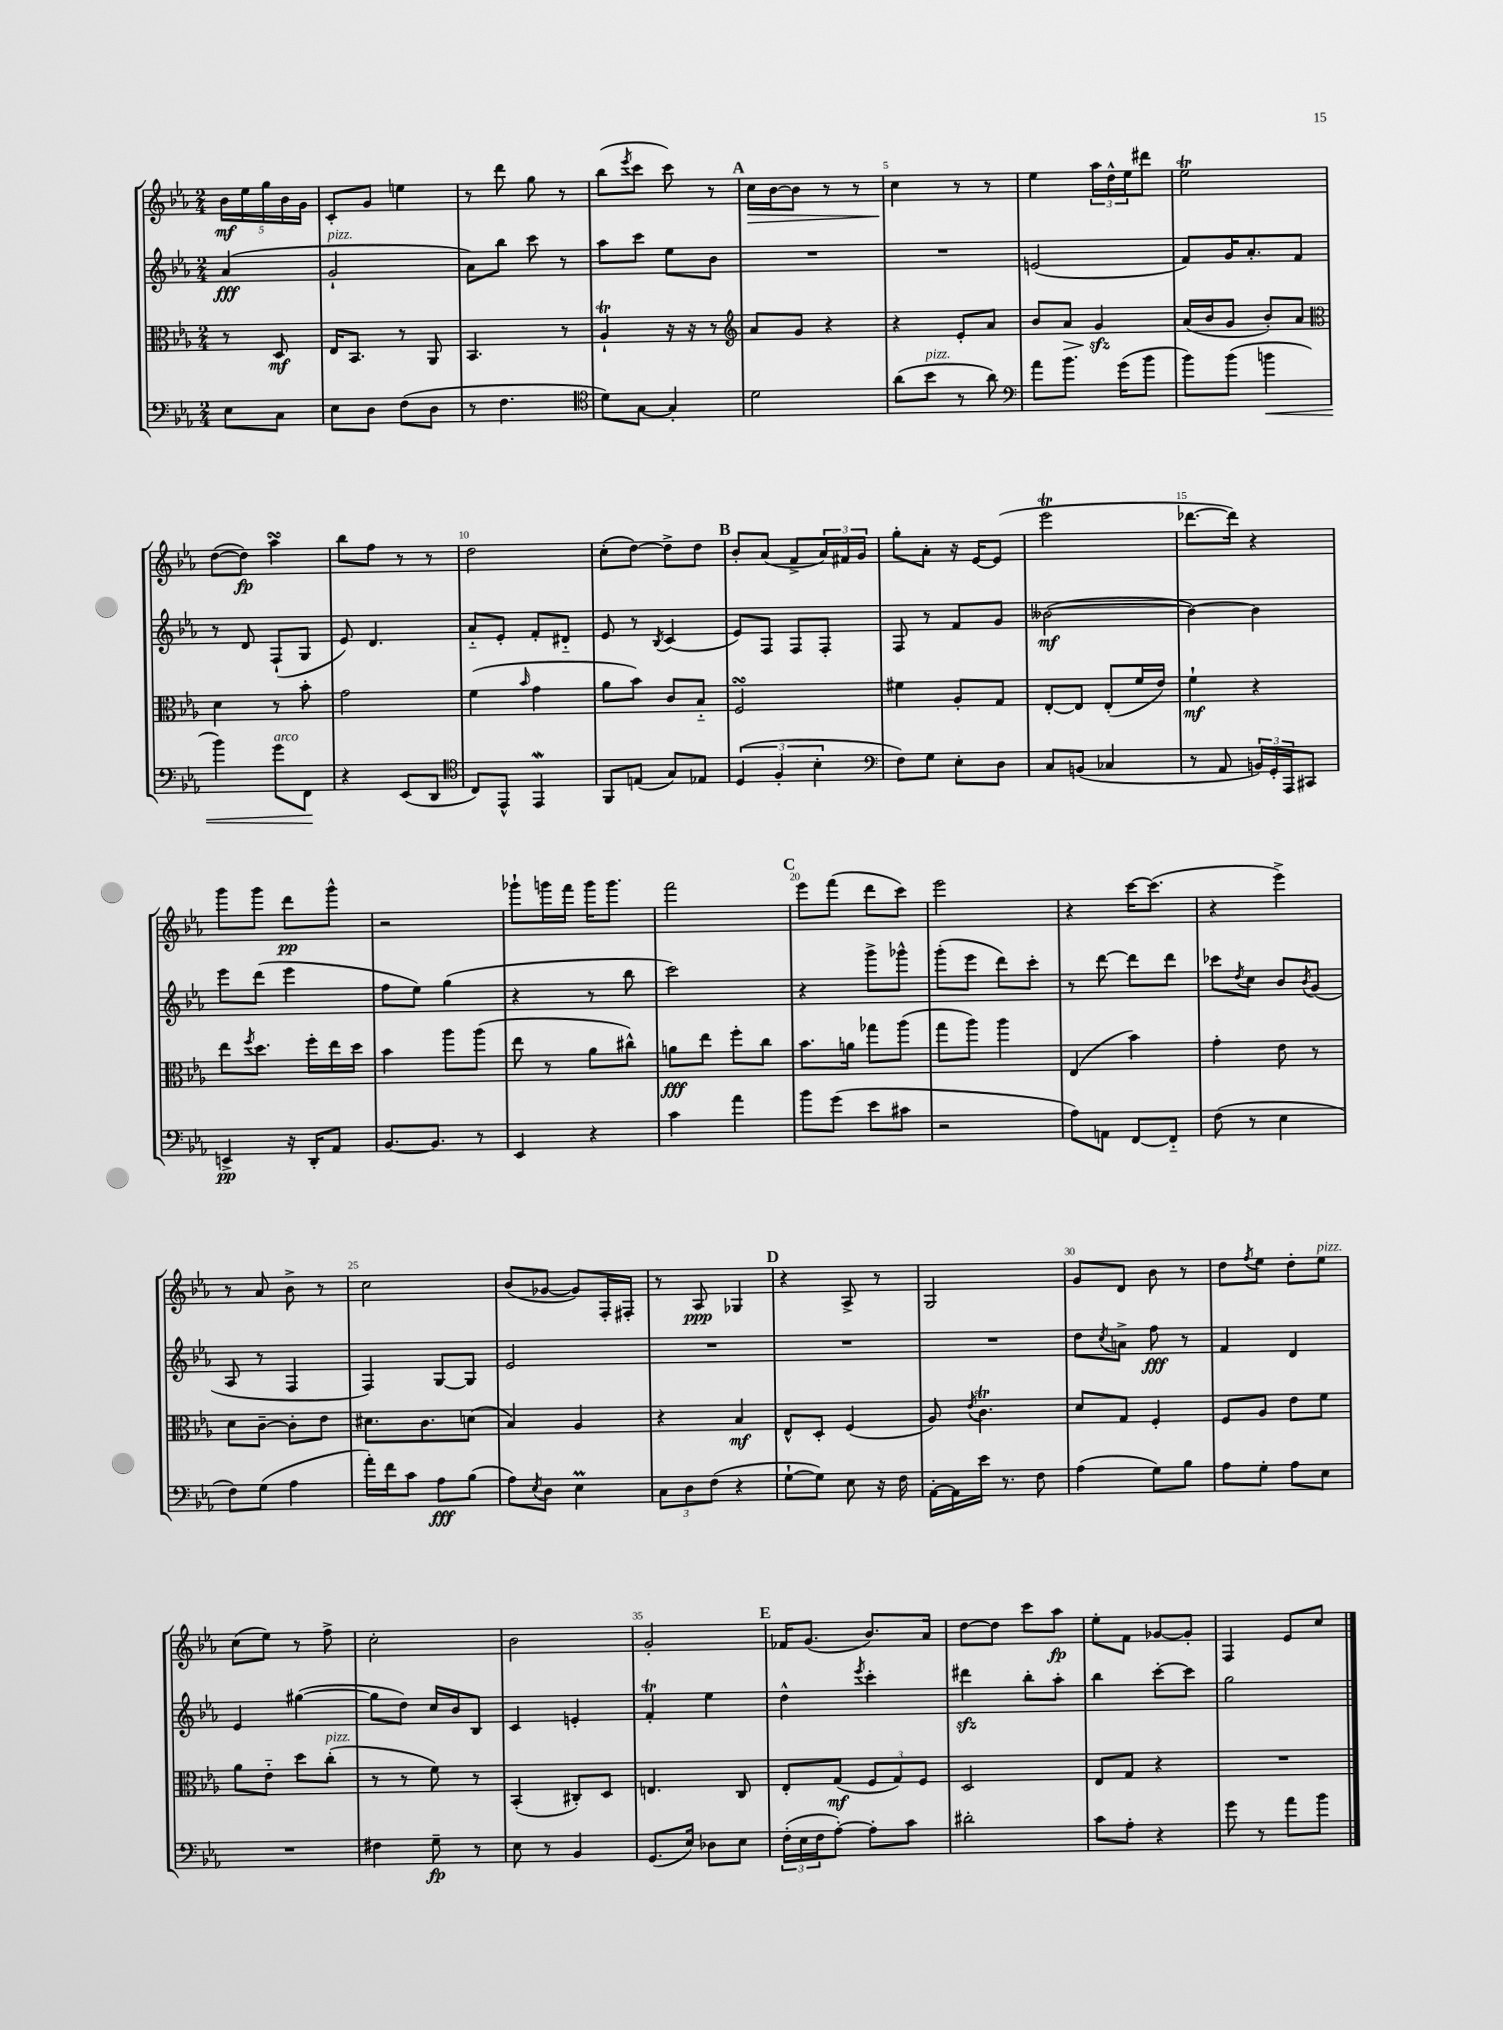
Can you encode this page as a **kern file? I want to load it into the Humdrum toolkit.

**kern	**kern	**kern	**kern
*staff4	*staff3	*staff2	*staff1
*clefF4	*clefC3	*clefG2	*clefG2
*k[b-e-a-]	*k[b-e-a-]	*k[b-e-a-]	*k[b-e-a-]
*M2/4	*M2/4	*M2/4	*M2/4
8E-\L	8r	(4a-/	20b-\LL
.	.	.	20ee-\
.	.	.	20gg\
8C\J	8D/	.	.
.	.	.	20b-\
.	.	.	20g\JJ
=	=	=	=
8E-\L	16E-/LK	2g`/	8c'/L
.	8.BB-/J	.	.
8D\J	.	.	8g/J
(8F\L	8r	.	4ee\
8D\J	8AA-/	.	.
=	=	=	=
8r	4.BB-/	8a-\L)	8r
4.F\	.	8bb-\J	8ddd\
.	.	8ccc\	8gg\
.	8r	8r	8r
=	=	=	=
*clefC4	*	*	*
8d\L)	4A-`/	8aa-\L	(8bb-\L
.	.	.	8qeee-/
[8G\J	.	8ccc\J	8ccc\J
4G'/]	16r	8ee-\L	8ccc\)
.	16r	.	.
.	8r	8b-\J	8r
=	=	=	=
*	*clefG2	*	*
2d\	8a-/L	2r	16cc\LL
.	.	.	[16b-\J
.	8g/J	.	8b-\]J
.	4r	.	8r
.	.	.	8r
=	=	=	=
(8a-\L	4r	2r	4cc\
8b-\J	.	.	.
8r	8e-'/L	.	8r
8a-\)	8a-/J	.	8r
=	=	=	=
*clefF4	*	*	*
8a-\L	8b-/L	(2e/	4ee-\
8.b-\J	8a-/J	.	.
.	4g/	.	24aa-\LL
.	.	.	24dd^^\
(16g\LK	.	.	.
.	.	.	24ee-\J
8b-\J	.	.	8ddd#\J
=	=	=	=
8b-\L)	(16a-/LL	8f/L)	2ee-\
.	16b-/J	.	.
(8b-\J	8g/J	16g/K	.
.	.	8.a-'/	.
4b\	8b-'/L)	.	.
.	8a-/J	8f/J	.
=	=	=	=
*	*clefC3	*	*
4b-\)	4d\	8r	([8dd\L
.	.	8d/	8dd\]J)
8g\L	8r	(8F`/L	4aa-\
8FF\J	8b-'\	8G/J	.
=	=	=	=
4r	2g\	8e-/)	8bb-\L
.	.	4.d/	8ff\J
(8EE-/L	.	.	8r
8DD/J	.	.	8r
=	=	=	=
*clefC4	*	*	*
8C/L)	(4f\	8a-'~/L	2dd\
8EE-^^/J	.	8e-'/J	.
.	16qqb-/	.	.
4EE-/	4g\	8f'/L	.
.	.	8d#'~/J	.
=	=	=	=
8FF/L	8a-\L	8e-/	(8cc'\L
(8E/J	8b-\J)	8r	[8dd\J)
.	.	8qB-/	.
8G/L)	8c/L	(4c/	8dd^\]L
8E-/J	8B-'~/J	.	8dd\J
=	=	=	=
(6D/	2F/	8e-/L)	8b-'/L
.	.	8F/J	(8a-/J
6F'/	.	.	.
.	.	8F/L	8f^/L
6B-'\	.	.	.
.	.	8F'/J	24a-/L)
.	.	.	24f#/
.	.	.	24g/JJ
=	=	=	=
*clefF4	*	*	*
8F\L)	4f#\	8F/	8gg'\L
8G\J	.	8r	8a-'\J
8E-'\L	8A-'/L	8f/L	16r
.	.	.	[16e-/LK
8D\J	8G/J	8g/J	(8e-/]J
=	=	=	=
8C/L	[8E-'/L	([2b--\	2eee-\
(8BB/J	8E-/]J	.	.
4C-/	(8E-'/L	.	.
.	16f/L	.	.
.	16e-/JJ)	.	.
=	=	=	=
8r	4f`\	4b--\_)	[8.ddd-\L
8AA-/	.	.	.
.	.	.	16ddd-\]Jk)
24BB/LL)	4r	4b--\]	4r
24GG'/	.	.	.
24AAA-/J	.	.	.
8CC#/J	.	.	.
=	=	=	=
4EE^/	8ee-\L	8eee-\L	8ggg\L
.	8qff/	.	.
.	8.dd\J	(8ddd\J	8ggg\J
16r	.	4eee-\	8ddd\L
16DD'/LK	16ff'\LL	.	.
8AA-/J	16ee-\	.	8ggg^^\J
.	16dd\JJ	.	.
=	=	=	=
[8.BB-/L	4b-\	8ff\L	2r
.	.	8ee-\J)	.
8.BB-/]J	.	.	.
.	8aa-\L	(4gg\	.
8r	(8aa-\J	.	.
=	=	=	=
4EE-/	8ee-\	4r	8ggg-`\L
.	8r	.	16ggg\L
.	.	.	16fff\JJ
4r	8a-\L	8r	16ggg\LK
.	.	.	8.ggg\J
.	8cc#^^\J)	8bb-\	.
=	=	=	=
4c\	8a\L	2ccc\)	2fff\
.	8ee-\J	.	.
4a-\	8ff'\L	.	.
.	8cc\J	.	.
=	=	=	=
8b-\L	8.b-\L	4r	8eee-\L
(8g\J	.	.	(8fff\J
.	16a\Jk	.	.
8e-\L	8gg-\L	8ggg^\L	8ddd\L
8c#\J	(8aa-\J	8ggg-^^\J	8ccc\J)
=	=	=	=
2r	8gg\L	(8ggg'\L	2eee-\
.	8aa-\J)	8eee-\J	.
.	4aa-\	8ddd\L)	.
.	.	8ccc'\J	.
=	=	=	=
8A-\L)	(4E-/	8r	4r
8AA\J	.	[8ddd\	.
[8FF/L	4b-\)	8ddd\]L	[16ccc\LK
.	.	.	(8.ccc\]J
8FF'~/]J	.	8ddd\J	.
=	=	=	=
(8F\	4g'\	8ccc-\L	4r
.	.	8qdd/	.
8r	.	8cc\J	.
4E-\	8e-\	8b-/L	4eee-^\)
.	.	8qb-/	.
.	8r	(8g/J	.
=	=	=	=
8F\L)	8d\L	8A-/	8r
(8G\J	[8c~\J	8r	8a-/
4A-\	8c'\]L	4F/	8b-^\
.	8e-\J	.	8r
=	=	=	=
16a-'\LL)	8.d#\L	4F/)	2cc\
16f\J	.	.	.
8c\J	.	.	.
.	8.c\	.	.
8A-\L	.	[8G/L	.
(8B-\J	(8d\J	8G/]J	.
=	=	=	=
8A-\L)	4B-/)	2e-/	(8b-/L
8qE-/	.	.	.
8D\J	.	.	[8g-/J
4E-\	4A-/	.	8g-/]L)
.	.	.	16F'/L
.	.	.	16F#'/JJ
=	=	=	=
12C\L	4r	2r	8r
12D\	.	.	.
.	.	.	8A-/
(12F\J	.	.	.
4r	4B-/	.	4G-/
=	=	=	=
[8G`\L	8E-^^/L	2r	4r
8G\]J)	8D'/J	.	.
8E-\	(4F/	.	8A-^/
16r	.	.	8r
16F\	.	.	.
=	=	=	=
[16AA-'\LL	8A-/)	2r	2G/
16AA-\]	.	.	.
.	8qe-/	.	.
16e-\JJ	4.c\	.	.
8.r	.	.	.
8F\	.	.	.
=	=	=	=
(4A-\	8d/L	8dd\L	8g/L
.	.	8qcc/	.
.	8G/J	8a^\J	8d/J
8G\L)	4F'/	8ff\	8b-\
8B-\J	.	8r	8r
=	=	=	=
8A-\L	8F/L	4f/	8dd\L
.	.	.	8qff/
8G'\J	8A-/J	.	8ee-\J
8A-\L	8e-\L	4d/	8dd'\L
8E-\J	8f\J	.	8ee-\J
=	=	=	=
2r	8a-\L	4e-/	(8cc\L
.	8e-'~\J	.	8ee-\J)
.	8dd\L	([4gg#\	8r
.	(8cc'\J	.	8ff^\
=	=	=	=
4F#\	8r	8gg#\]L	2cc'\
.	8r	8dd\J)	.
8G~\	8f\)	16cc/LL	.
.	.	16b-/J	.
8r	8r	8B-/J	.
=	=	=	=
8E-\	(4BB-'/	4c/	2b-\
8r	.	.	.
4BB-/	8C#'/L)	4e'/	.
.	8D/J	.	.
=	=	=	=
(8.GG/L	4.E/	4f'/	2g'/
16E-/Jk)	.	.	.
8D-\L	.	4ee-\	.
8E-\J	8C/	.	.
=	=	=	=
(24F'\LL	8E-'/L	4dd^^\	16f-/LK
24E-\	.	.	.
.	.	.	(8.g/J
24F\J	.	.	.
[8A-'\J)	(8G/J	.	.
.	.	8qeee-/	.
8A-'\]L	12F/L	4ccc'\	8.b-/L)
.	12G/)	.	.
8c\J	.	.	.
.	12F/J	.	.
.	.	.	16a-/Jk
=	=	=	=
2d#'\	2D/	4ddd#\	[8dd\L
.	.	.	8dd\]J
.	.	8bb-'\L	8ccc\L
.	.	8aa-'\J	8aa-\J
=	=	=	=
8c\L	8E-/L	4bb-\	8ee-'\L
8A-'\J	8G/J	.	8f\J
4r	4r	[8ccc'\L	[8g-/L
.	.	8ccc\]J	8g-'/]J
=	=	=	=
8g\	2r	2gg\	4F/
8r	.	.	.
8a-\L	.	.	8e-/L
8b-\J	.	.	8cc/J
==	==	==	==
*-	*-	*-	*-
